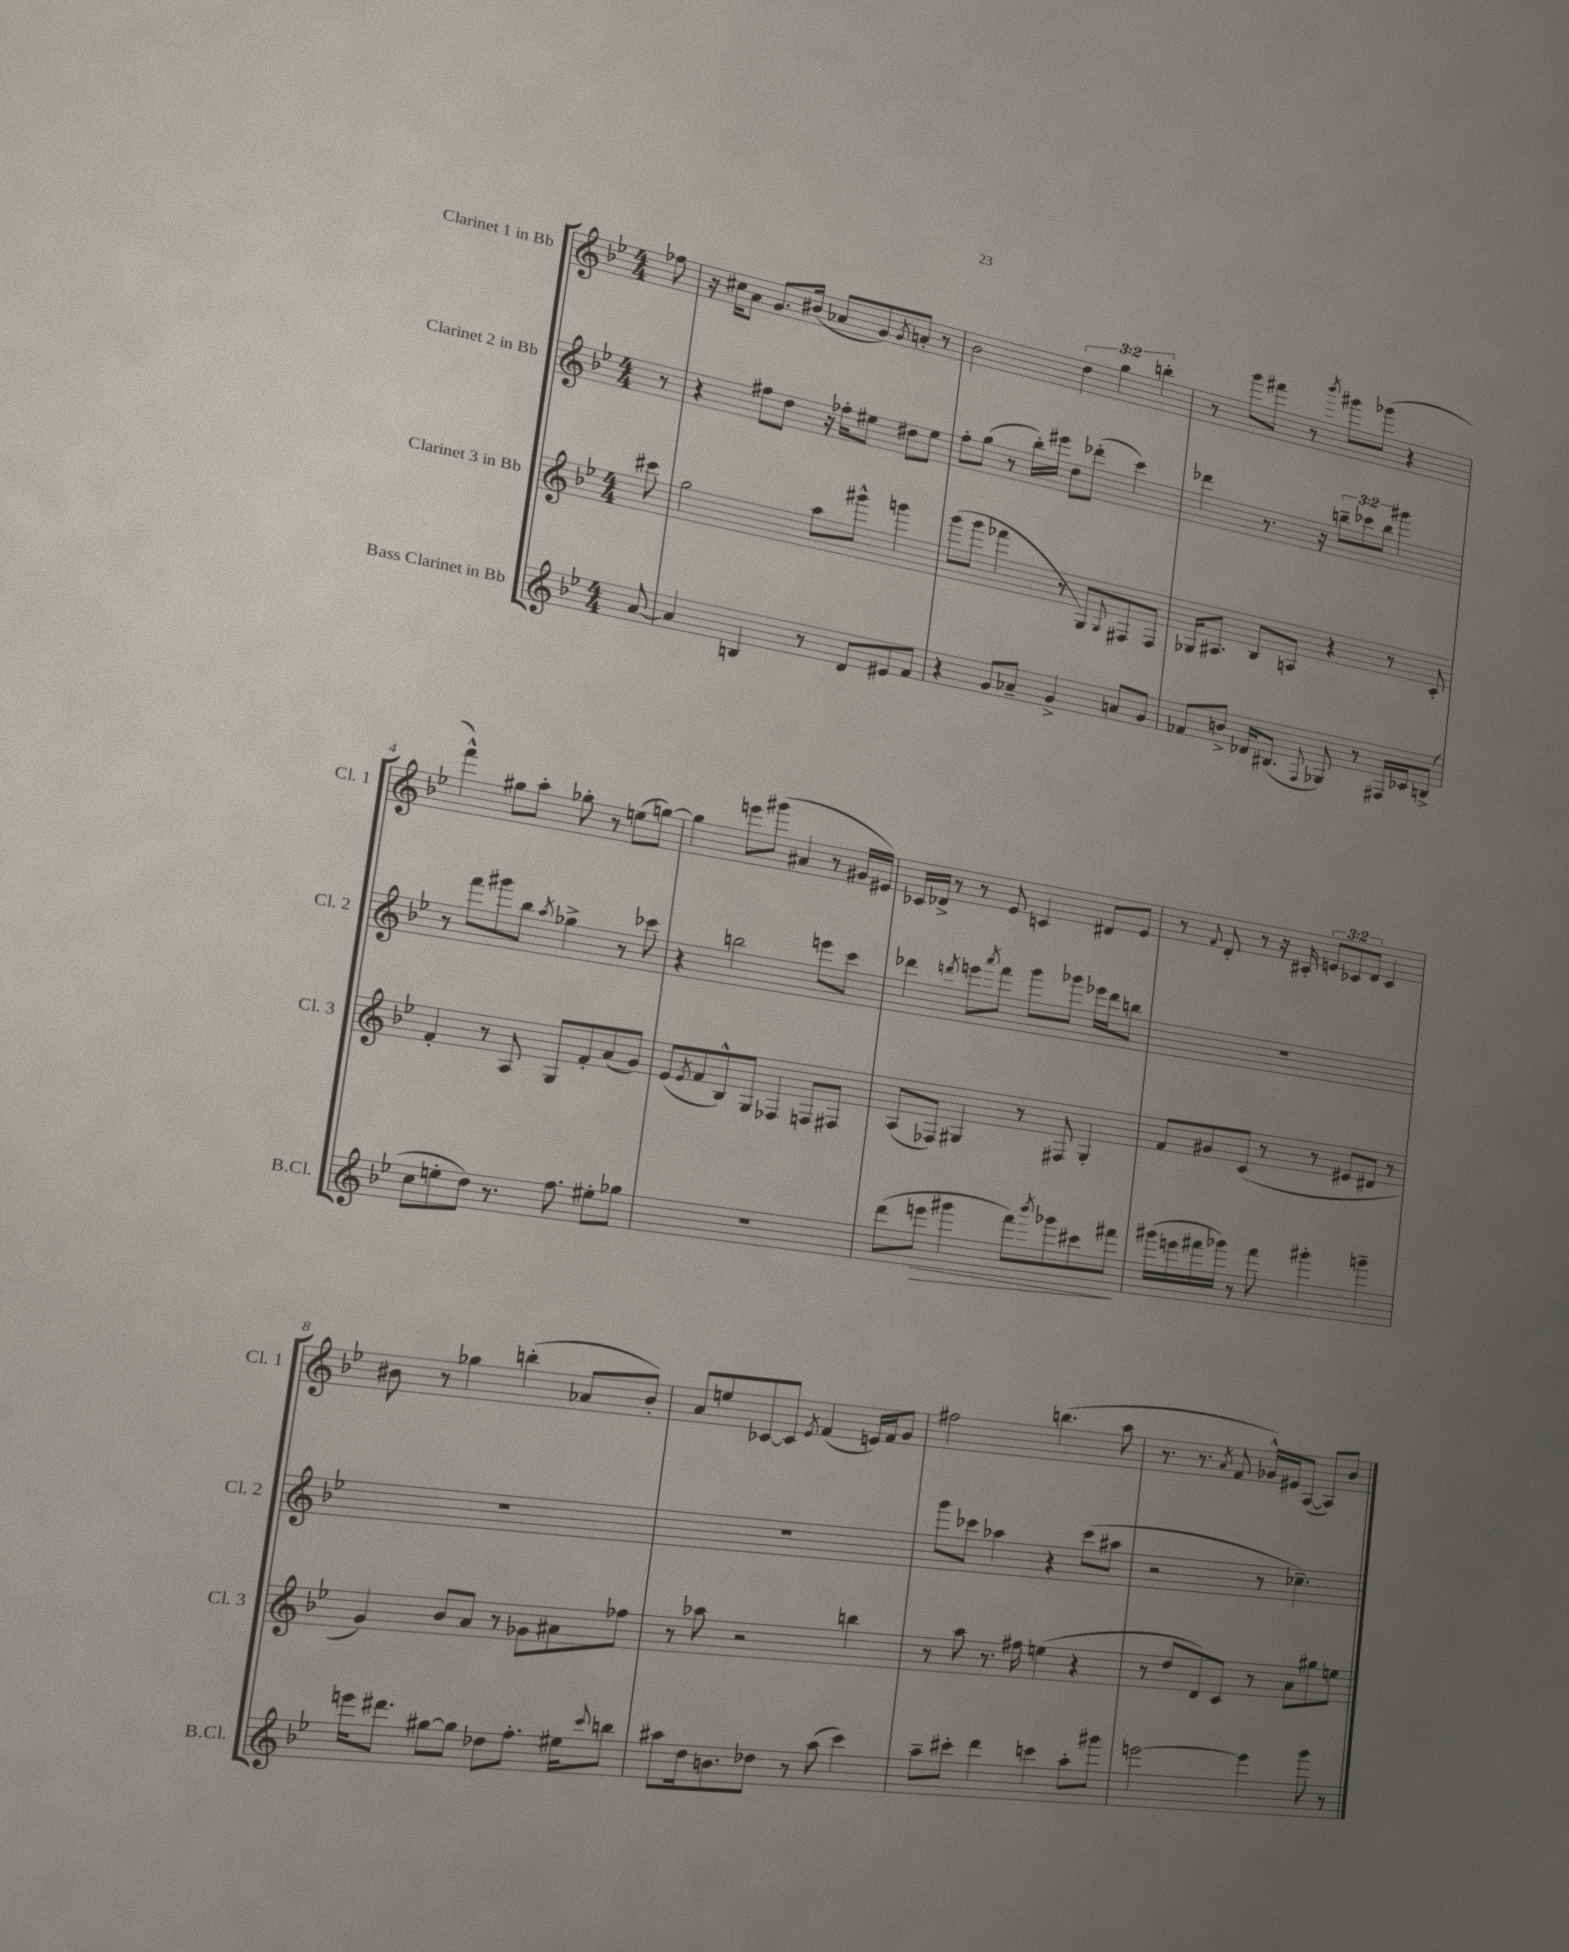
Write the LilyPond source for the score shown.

<<
\new StaffGroup <<
\new Staff = "s0" \with { instrumentName = "Clarinet 1 in Bb" shortInstrumentName = "Cl. 1" } {
    \clef treble \key bes \major \numericTimeSignature \time 4/4 \override Staff.TupletNumber.text = #tuplet-number::calc-fraction-text \partial 8
    fes''8 |
    r16 cis''16 a'8 g'8. bis'16( aes'8 g'8) \acciaccatura { g'8 } a'8-. r8 |
    bes'2 \tuplet 3/2 { d''4 g''4 b''4-. } |
    r8 g'''8 fis'''8 r8 \acciaccatura { bes'''8 } gis'''8 ges'''8( r4 |
    f'''4-^) gis''8 a''8-. ges''8-. r8 e''8( g''8~) |
    g''4 e'''8 gis'''8( ais'4 r8 gis'16 eis'16) |
    ces'16 des'16-> r8 r8 ees'8 c'4 dis'8 ees'8 |
    r8 \appoggiatura { f'8 } d'8-. r8 r16 cis'16-. \tuplet 3/2 { e'8 ces'8 d'8 } ces'4 |
    bis'8 r8 ges''4 b''4-.( aes'8 bis'8-.) |
    a'8 e''8 ces'8~ ces'8 \acciaccatura { ees'8 } f'4( e'16) f'16 g'8 |
    fis''2 b''4.( a''8 |
    r8. r8. \acciaccatura { a'8 } f'8 ges'16-^) eis'16 a8~( a8) bes'8 \bar "|." |
}
\new Staff = "s1" \with { instrumentName = "Clarinet 2 in Bb" shortInstrumentName = "Cl. 2" } {
    \clef treble \key bes \major \numericTimeSignature \time 4/4 \override Staff.TupletNumber.text = #tuplet-number::calc-fraction-text \partial 8
    r8 |
    r4 fis''8 d''8 r16 fes''16-. eis''8 dis''8 eis''8 |
    f''8-. g''8( r8 bes''16-.) eis'''16 d''8 des'''8-.( c'''4) |
    des'''4 r8. r16 \tuplet 3/2 { b''8-- ces'''8 b''8 } gis'''4 |
    r8 f'''8 gis'''8 bes''8 \acciaccatura { a''8 } ges''4-> r8 ces'''8 |
    r4 b''2 e'''8 c'''8 |
    des'''4 \acciaccatura { d'''8 } e'''8 \acciaccatura { a'''8 } f'''8 g'''8 ges'''8 ees'''16 d'''16 b''8 |
    R1 |
    R1 |
    R1 |
    g'''8 ces'''8 aes''4 r4 ces'''8( ais''8 |
    r2 r8 ces''4.--) \bar "|." |
}
\new Staff = "s2" \with { instrumentName = "Clarinet 3 in Bb" shortInstrumentName = "Cl. 3" } {
    \clef treble \key bes \major \numericTimeSignature \time 4/4 \partial 8
    cis'''8 |
    g''2 a''8 gis'''8-^ g'''4 |
    g'''8( g'''8 fes'''4 r8 g8) \appoggiatura { g8 } fis8 fis8 |
    ges16 ais8. bes8 a8 r4 r8 c'8-. |
    f'4-. r8 a8 g8 f'8-. a'8( g'8) |
    ees'8( \acciaccatura { ees'8 } f'8 bes8-^) g8 fes4 f8 fis8 |
    a8( fes8) gis4 r8 fis8 gis4-. |
    f'8 gis'8 c'8( r8 r8 eis'8 dis'8 r8 |
    g'4) bes'8 a'8 r8 ges'8 ais'8 fes''8 |
    r8 aes''8 r2 b''4 |
    r8 a''8 r8. fis''16 e''4( r4 |
    r8 d''8 d'8) c'8 r8 a'8 gis''8 e''8 \bar "|." |
}
\new Staff = "s3" \with { instrumentName = "Bass Clarinet in Bb" shortInstrumentName = "B.Cl." } {
    \clef treble \key bes \major \numericTimeSignature \time 4/4 \partial 8
    a'8~ |
    a'4 b4 r8 d'8 eis'8 f'8 |
    r4 g'8 aes'8-- g'4-> a'8 g'8 |
    fes'8 b'8-> des'16 bis8.( \appoggiatura { f8 } ges8) r8 fis16 ces'16 b8->( |
    c''8 e''8-. d''8) r8. f''8. eis''8-. ges''8 |
    R1 |
    d'''8( e'''8\> gis'''4 f'''8) \acciaccatura { bes'''8 } ges'''8 cis'''8 fis'''8\! |
    gis'''16( e'''16 fis'''16 ges'''16) r8 fis'''8 gis'''4-. g'''4-- |
    e'''16 dis'''8. gis''8~ gis''8 des''8 f''8.-. eis''16 \appoggiatura { c'''8 } b''8 |
    ais''8 d''16 b'8. des''8 r8 ais''8( c'''4) |
    a''8-- cis'''8-. d'''4 c'''4 a''8-. gis'''8 |
    e'''2~ e'''4 g'''8 r8 \bar "|." |
}
>>
>>
